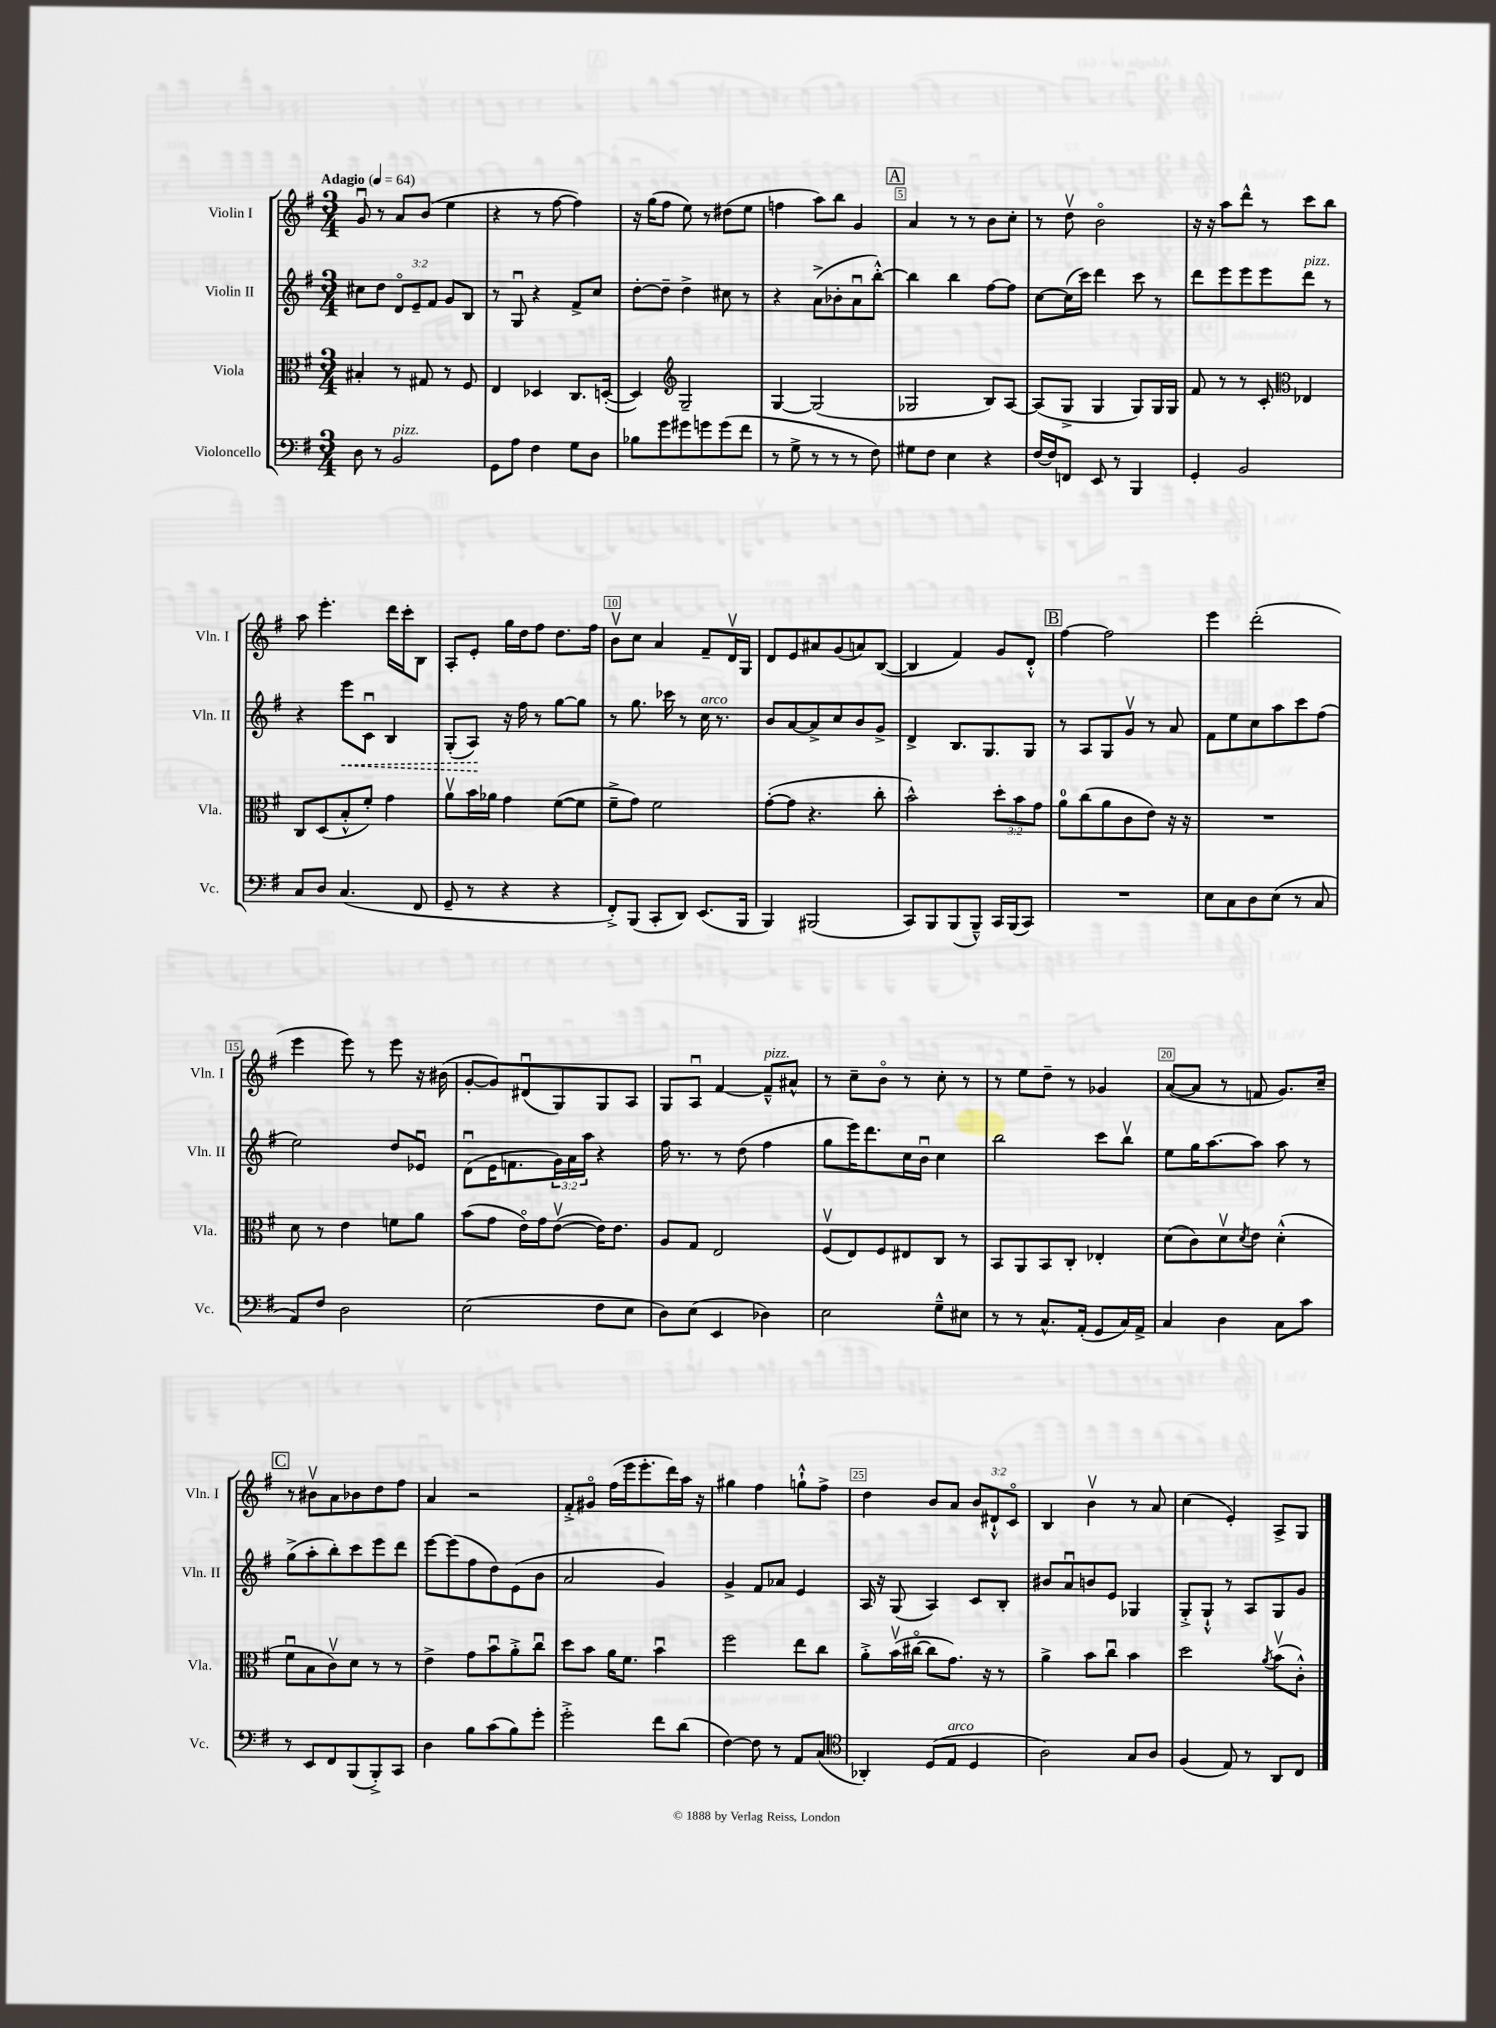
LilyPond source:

<<
\new StaffGroup <<
\new Staff = "s0" \with { instrumentName = "Violin I" shortInstrumentName = "Vln. I" } {
    \clef treble \key g \major \numericTimeSignature \time 3/4 \override Staff.TupletNumber.text = #tuplet-number::calc-fraction-text \tempo "Adagio" 4 = 64
    g'8\downbow r8 a'8 b'8( e''4 |
    r4 r8 fis''8~ fis''4) |
    r16 g''16( fis''8 e''8) r8 dis''8( e''8 |
    f''4 a''8) b''8 g'4 |
    \mark \markup { \box "A" } a'4 r8 r8 b'8 c''8-. |
    r8 d''8\upbow b'2\flageolet |
    r16 r16 a''8 d'''8-^ r8 c'''8 b''8 |
    a''8 e'''4.-. d'''16 c'''16-. b8 |
    a8-. e'8-. g''16 d''16 fis''8 d''8. fis''16 |
    b'8\upbow c''8 a'4 fis'8-- d'16\upbow g16 |
    d'8 e'8 ais'8 g'8( a'8) b8~( |
    b4 fis'4) g'8 d'8-.-^ |
    \mark \markup { \box "B" } fis''4~ fis''2 |
    e'''4 d'''2-.( |
    e'''4 e'''8) r8 e'''8 r16 bis'16( |
    g'8~-. g'8) dis'8\downbow( g8) g8 a8 |
    g8 a8\downbow fis'4~ fis'8---^^\markup { \italic "pizz." } ais'8-^ |
    r8 c''8-- b'8\flageolet r8 c''8-. r8 |
    r8 e''8 d''8-- r8 ges'4 |
    a'8~( a'8 r8 f'8 g'8.) c''16-- |
    \mark \markup { \box "C" } r8 bis'8\upbow a'8 bes'8 d''8 fis''8 |
    a'4 r2 |
    fis'8-.-> gis'8\flageolet fis''16( e'''16 e'''8.-. d'''16) a''16 r16 |
    gis''4 fis''4 g''8-!-^ fis''8-> |
    d''4 b'8 a'8 \tuplet 3/2 { b'8 dis'8-!-^ c'8\flageolet } |
    b4 b'4\upbow r8 a'8 |
    c''4( e'4-.) a8-> g8 \bar "|." |
}
\new Staff = "s1" \with { instrumentName = "Violin II" shortInstrumentName = "Vln. II" } {
    \clef treble \key g \major \numericTimeSignature \time 3/4 \override Staff.TupletNumber.text = #tuplet-number::calc-fraction-text
    cis''8 d''8 \tuplet 3/2 { d'8\flageolet e'8-- fis'8 } g'8 b8 |
    r8 g8\downbow r4 fis'8-> c''8 |
    d''8~-. d''8-- d''4-> cis''8 r8 |
    r4 a'8->( bes'8-. a'8\downbow b''8~-.-^) |
    \mark \markup { \box "A" } b''4 b''4 fis''8~ fis''8 |
    c''8~ c''16( c'''16) d'''4 c'''8 r8 |
    d'''8 e'''8 e'''8 e'''8 d'''8^\markup { \italic "pizz." } r8 |
    r4 \once \override Hairpin.style = #'dashed-line e'''8\< c'8\downbow b4 |
    g8-.( a8\!) r16 fis''16 r8 g''8~ g''8 |
    r8 g''8. ces'''16 r8 c''16^\markup { \italic "arco" } r8. |
    b'8 a'8~ a'8-> c''8 b'8 g'8-> |
    d'4-> b8. g8. g8 |
    \mark \markup { \box "B" } r8 a8 g8 g'8\upbow r8 a'8 |
    fis'8 e''8 c''8 a''8 c'''8 fis''8( |
    e''2) d''8 ees'8\downbow |
    d'8\downbow( e'16 f'8. \tuplet 3/2 { g'16) a'16 a''16 } r4 |
    fis''16 r8. r8 d''8( fis''4 |
    g''8 e'''16) d'''8. c''16 b'16\downbow c''4 |
    b''2 c'''8 b''8\upbow |
    e''8 g''16 a''8.~ a''8 a''8 r8 |
    \mark \markup { \box "C" } g''8->( a''8-. b''8-.) c'''8 e'''8 d'''8 |
    e'''8~ e'''8( fis''8 d''8) e'8( b'8 |
    a'2 g'4) |
    g'4-> fis'8 aes'8 e'4 |
    a16 r16 g8( a4) c'8 b8-. |
    bis'8 a'8\downbow b'8 e'8 ges4 |
    g8-.-> g8-!-^ r8 a8 g8 g'8 \bar "|." |
}
\new Staff = "s2" \with { instrumentName = "Viola" shortInstrumentName = "Vla." } {
    \clef alto \key g \major \numericTimeSignature \time 3/4 \override Staff.TupletNumber.text = #tuplet-number::calc-fraction-text
    bis4-. r8 gis8 r8 fis8 |
    e4 des4 c8. d16~-.( |
    d4) \clef treble g2-- |
    g4~ g2( |
    \mark \markup { \box "A" } ges2 b8) a8~ |
    a8( g8-> g4 g8) g16 g16 |
    fis'8 r8 r8 c'8-. \clef alto ees4 |
    c8 d8( b8-.-^ fis'8-.) g'4 |
    a'8\upbow b'16 aes'16 g'4 fis'8~( fis'8 |
    fis'8---> g'8) fis'2 |
    g'8~-.( g'8 r4. c''8-. |
    b'2-^) \tuplet 3/2 { d''8-. b'8 g'8 } |
    \mark \markup { \box "B" } a'8-0 c''8( a'8 c'8 e'8) r16 r16 |
    R2. |
    d'8 r8 e'4 f'8 a'8 |
    b'8( g'8 e'16\flageolet) g'16 e'8~\upbow( e'16) e'8. |
    a8 g8 e2 |
    fis8\upbow( e8) fis8 eis8 c8 r8 |
    b,8 a,8 b,8 c8-. ees4-. |
    d'8( c'8) d'8\upbow \acciaccatura { d'8 } e'8 d'4-.-^( |
    \mark \markup { \box "C" } fis'8\downbow b8 c'8\upbow) d'8 r8 r8 |
    e'4-> g'8 b'8\downbow a'8-.-> c''8\downbow |
    d''8 b'8 a'16 fis'8. b'4\downbow |
    fis''2 e''8 c''8 |
    a'8-.-> b'16\upbow( cis''16~\flageolet cis''8 g'8.) r16 r8 |
    a'4-> b'8 c''8\downbow b'4 |
    d''2 \acciaccatura { a'8 } b'8\upbow( c'8-.-^) \bar "|." |
}
\new Staff = "s3" \with { instrumentName = "Violoncello" shortInstrumentName = "Vc." } {
    \clef bass \key g \major \numericTimeSignature \time 3/4
    d8 r8 b,2^\markup { \italic "pizz." } |
    g,8 a8 fis4 g8 d8 |
    bes8 g'8 gis'8 g'8 g'8( fis'8 |
    r8 g8-> r8 r8 r8 fis8) |
    \mark \markup { \box "A" } gis8 fis8 e4 r4 |
    fis16~ fis16 f,8 e,8 r8 b,,4 |
    g,4-. b,2 |
    c8 d8 c4.( fis,8 |
    g,8-- r8 r4 r4 |
    fis,8-.->) b,,8( c,8-. d,8) e,8.( b,,16 |
    b,,4) bis,,2( |
    c,8) b,,8 b,,8( b,,8---^) c,16 b,,16( c,8) |
    \mark \markup { \box "B" } R2. |
    e8 c8 d8 e8( r8 c8 |
    a,8) fis8 d2 |
    e2( fis8 e8 |
    d8) e8( e,4 des4) |
    e2 g8---^ eis8 |
    r8 r8 c8.-^ a,16-.( g,8 c16) a,16-> |
    c4 d4 c8 c'8 |
    \mark \markup { \box "C" } r8 e,8 fis,8 b,,8( b,,8-.->) c,8 |
    d4 b8 c'8( b8) g'8-. |
    g'2-.-> fis'8 d'8( |
    fis4~) fis8 r8 a,8 c8( |
    \clef tenor aes,4-.) d8( e8^\markup { \italic "arco" } d4 |
    a2) g8 a8 |
    fis4( e8) r8 a,8 c8 \bar "|." |
}
>>
>>
\layout { \context { \Score \override BarNumber.break-visibility = ##(#f #t #t) barNumberVisibility = #(every-nth-bar-number-visible 5) \override BarNumber.stencil = #(make-stencil-boxer 0.1 0.3 ly:text-interface::print) } }
